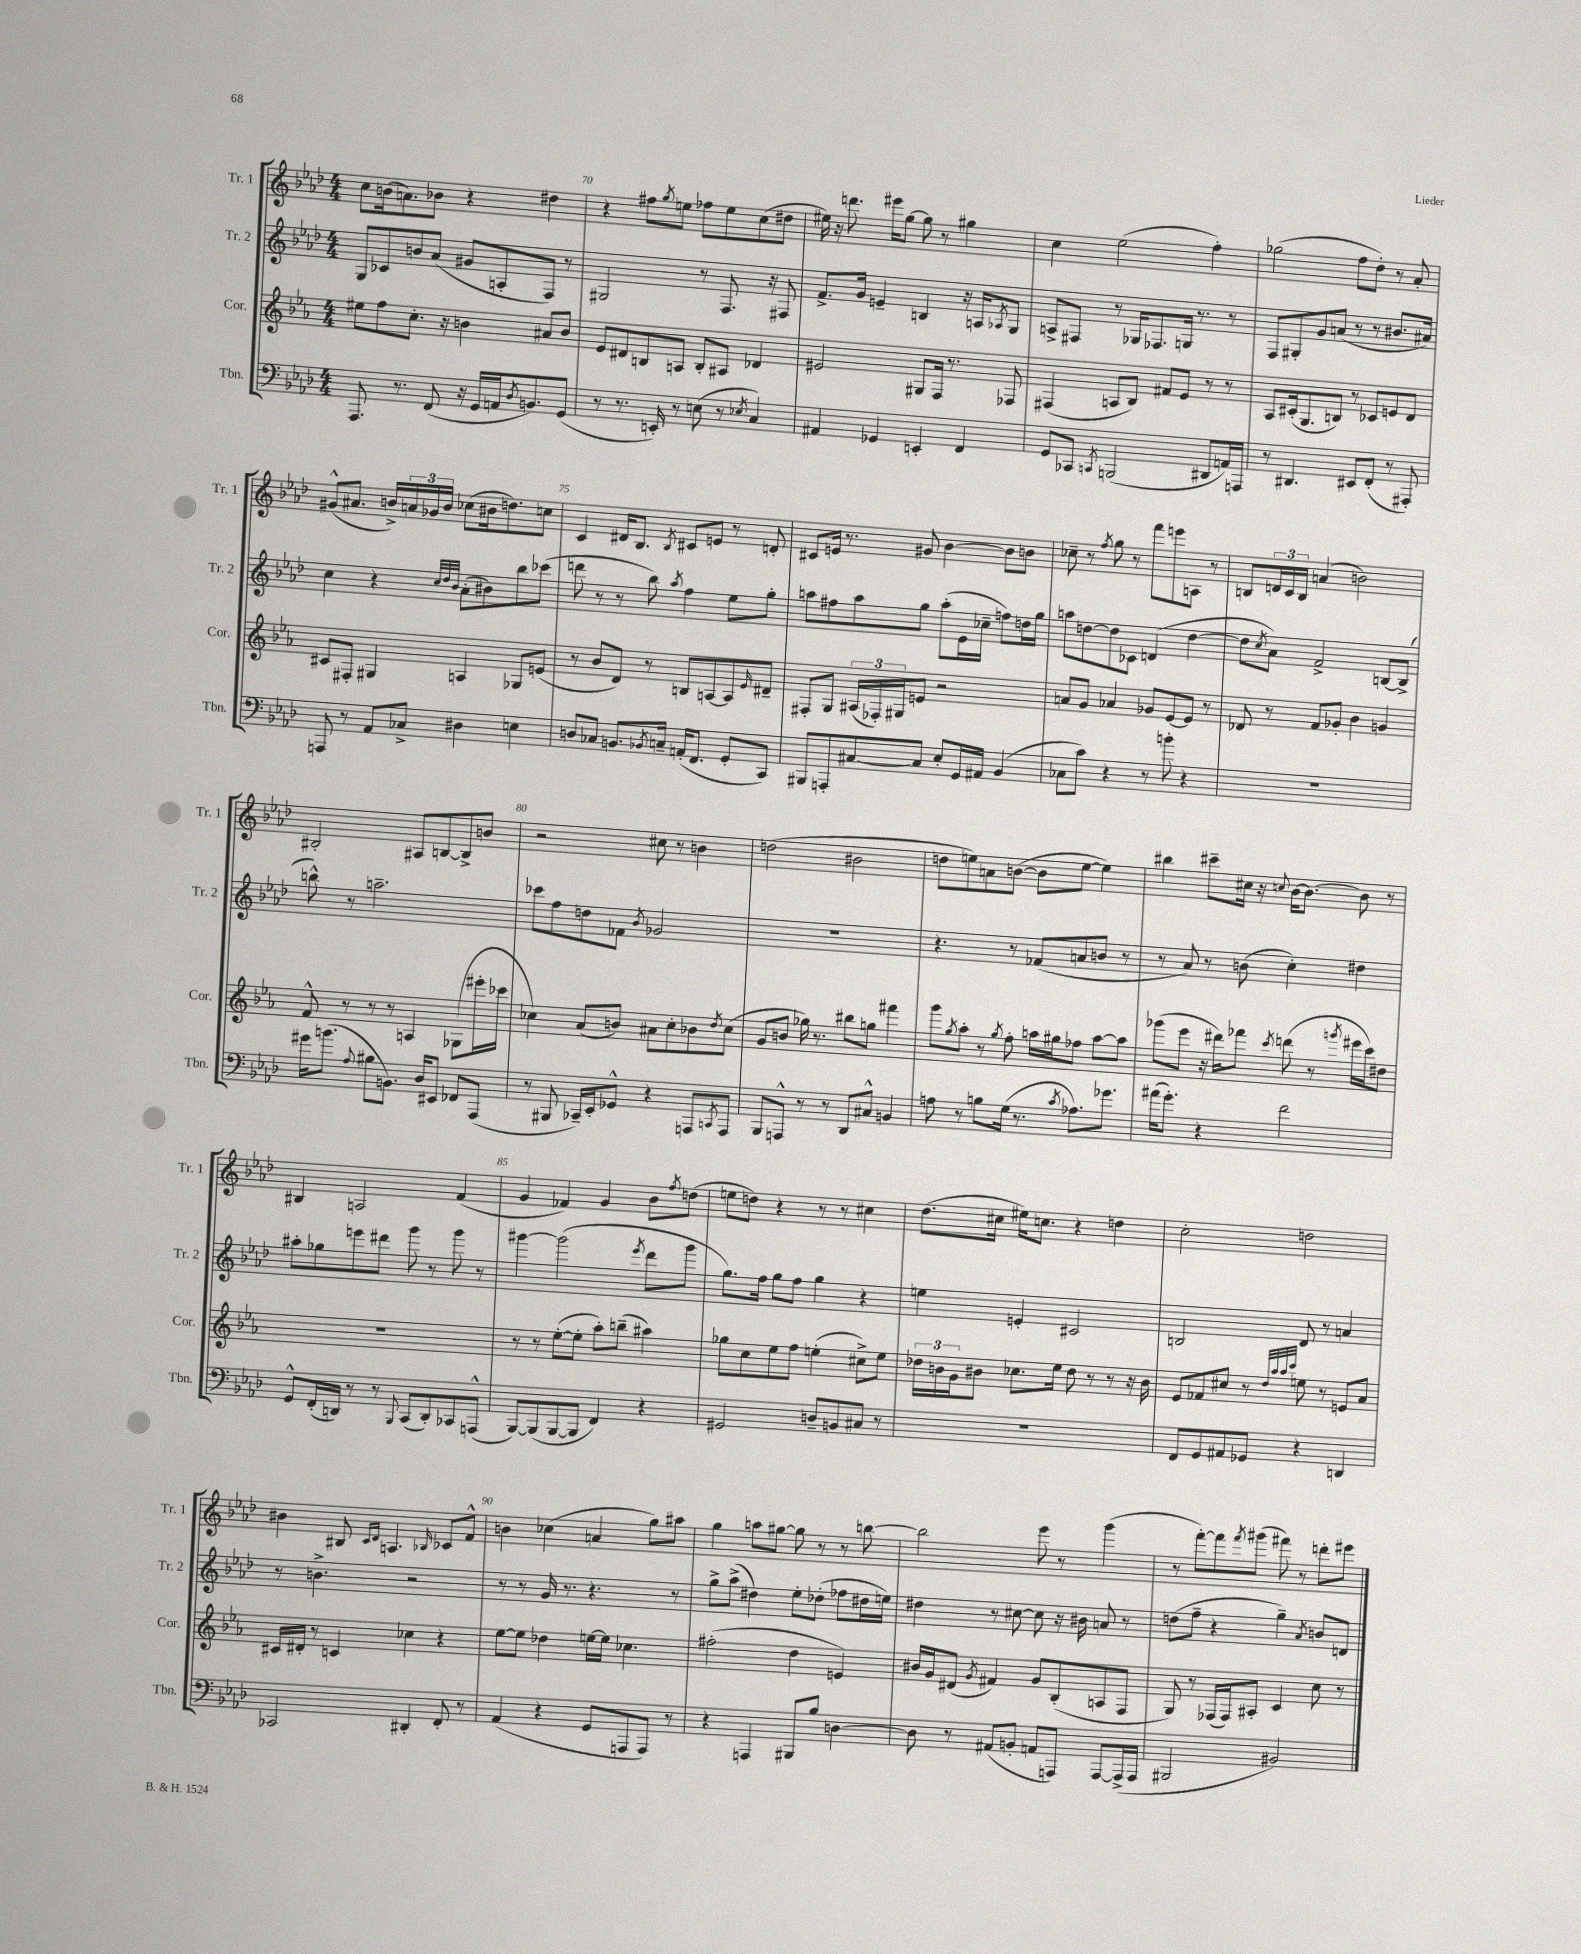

**kern	**kern	**kern	**kern
*part4	*part3	*part2	*part1
*staff4	*staff3	*staff2	*staff1
*I"Tbn.	*I"Cor.	*I"Tr. 2	*I"Tr. 1
*I'Tbn.	*I'Cor.	*I'Tr. 2	*I'Tr. 1
*clefF4	*clefG2	*clefG2	*clefG2
*k[b-e-a-d-]	*k[b-e-a-]	*k[b-e-a-d-]	*k[b-e-a-d-]
*M4/4	*M4/4	*M4/4	*M4/4
=69	=69	=69	=69
8.AAA-/	8ee#X\L	8G/L	8cc\L
.	8ff\	8c-X/	(16bn\k
8.r	.	.	8.an\)
.	8.cc'\J	8bn/	.
(8FF/	.	(8a-/J	8b-X\J
.	16r	.	.
16r	4bn\	8g#X/L	4r
16GG/LL	.	.	.
16AAn/J	.	8An'/	.
8qD-/	.	.	.
8.BBn/)	.	.	.
.	8a#X/L	8F/J)	4dd#X\
(8GG/J	8b/J	8r	.
=70	=70	=70	=70
8r	8e-/L	2G#X/	4r
8.r	8d#X/	.	.
.	8Bn/	.	8ff#X\L
16EEn'/)	.	.	.
.	.	.	8qgg/
8r	8An/J	.	8een\J
(8En\	8B'/L	8r	8ff-X\L
8r	8A#X/J	8.F/	8ee\
8qE-X/	.	.	.
4C/)	4d-X/	.	(8cc\
.	.	16r	.
.	.	8F#X/	8dd#X\J
=71	=71	=71	=71
4AA#X/	2e#X/	8.f^/L	16ee#X\)
.	.	.	16r
.	.	.	8.dddn\
.	.	16g/Jk	.
4GG-X/	.	4en~/	.
.	.	.	16eee#X\KL
.	.	.	[8gg\J
4EEn'/	8G#X/L	4Bn/	8gg\]
.	16F/Jk	.	8r
.	8.r	.	.
4FF/	.	16r	4gg#X\
.	.	16An/KL	.
.	.	8qA-X/	.
.	8F-X/	8G/J	.
=72	=72	=72	=72
8GG/L	(4F#X/	8An^/L	4cc\
8CC-X/J	.	8F#X/J	.
8qCCn/	.	.	.
(2BBBn/	8An/L	8r	(2ee-\
.	8B-/J)	16G-X/KL	.
.	.	8.F-X/	.
.	8f#X/L	.	.
.	8e-/J	16Gn/Jk	.
.	.	8.r	.
8DD#X/L	8r	.	4ff'\)
16AAn/L)	8r	8r	.
16AAAn/JJ	.	.	.
=73	=73	=73	=73
8r	8A-/L	8F/L	(2gg-X\
4.DD#X/	(16c#X'/k	8G#X'/	.
.	8.G/	.	.
.	.	8g/	.
.	8Bn/J)	(8an/J	.
8EE#X/L	8r	8r	8ff\L
(8FF'/J	8c-X/L	8r	8dd-'\J)
8r	8en/	8.b#X/L	8r
8AAA#X'/)	8d/J	.	8a-'/
.	.	16a#X/Jk)	.
!!LO:LB:g=z
=74	=74	=74	=74
8AAAn/	8c#X/L	4cc\	(8g#X^^/L
8r	8F#X'/J	.	8.a#X/J
8AA-/L	4G#X/	4r	.
.	.	.	16bn^/LL)
8C-X^/J	.	.	24an/
.	.	.	24g-X/
.	.	.	24b/JJ
.	.	32qqcc/LLL	.
.	.	32qqdd-/	.
.	.	32qqb-/JJJ	.
4D#X\	4An/	(8a-'\L	(8cc-X\L
.	.	8b#X\)	16b#X\k
.	.	.	8.ddn\)
4En\	8G-X/L	8bb-\	.
.	(8en/J	(8ccc-X\J	8ccn\J
=75	=75	=75	=75
8Dn/L	8r	8dddn\	4c/
8C-X/J	8b-/L	8r	.
8.BBn/L	8d/J)	8r	16d#X/KL
.	.	.	8.B-/J
.	8r	8bb-\)	.
8qBB-X/	.	.	.
16Cn~/Jk	.	.	.
.	.	8qaa-/	8qB-/
(16AAn'/KL	8Bn/L	4ff\	8c#X/L
8.FF/J	.	.	.
.	[8An/	.	8en/J
8GG'/L	8A/]	8ee-\L	8r
.	16qqe-/	.	.
8CC/J)	8d#X~/J	8gg'\J	8dn'/
=76	=76	=76	=76
8BBB#X/L	8F#X'/L	8aan\L	8c#X/L
8AAAn'/	8G/J	8ff#X\	16en/Jk
.	.	.	8.r
[8C#X/	(24A#X/LL	8aa\	.
.	24F-X'/)	.	.
.	24G#X/J	.	.
8C#/J]	8en/J	8gg\J	8g#X/
8E-'/L	2r	(8aa'\L	[4b-\
16GG/L	.	16e-\L	.
16AA#X/JJ	.	16cc-X~\JJ	.
(4BB-/	.	8ffn\L)	8b-\L]
.	.	16ddn\L	8bn\J
.	.	16gg\JJ	.
=77	=77	=77	=77
8C-X\L	8an/L	8aan\L	8cc-X~\
8c\J)	8g/J	[8ddn\	8r
.	.	.	8qff/
4r	4a-X/	8dd\]	8gg\
.	.	8c-X\J	8r
8r	8g-X/L	(4dn/	8fff\L
8bn'\	[8e-/	.	8eeen\
4r	8e-/J]	[4dd\	8An\J
.	8r	.	8r
=78	=78	=78	=78
1r	8d-X/	8dd\L]	8Bn/L
.	.	8qcc/	.
.	8r	8a-\J)	24dn/L
.	.	.	24c/
.	.	.	24B/JJ
.	8f/L	2f^/	(4an/
.	8g-X'/J	.	.
.	4b-\	.	2bn\)
.	4gn/	[8Bn/L	.
.	.	(8B^/J]	.
!!LO:LB:g=z
=79	=79	=79	=79
16g#X\KL	8f^^/	8bbn^^\)	2B#X'/
(8.bn\J	.	.	.
.	8r	8r	.
8qqA-/	.	.	.
8B#X\L	8r	2.aan~\	.
8.BBn\J)	8r	.	.
.	4An/	.	8A#X/L
16D-/KL	.	.	.
8EE#X/J	.	.	[8Bn/
8FF-X/L	(8G-X\L	.	8B^/]
(8AAA-/J	16eee#X'\L	.	8bn/J
.	16ccc-X\JJ	.	.
=80	=80	=80	=80
8r	4cc-X\)	8ccc-X\L	2r
8BBB#X/	.	8ff\	.
16CC-X~/LL)	(8a-/L	8ddn\	.
16EE-'/J	.	.	.
8GG-X^^/J	8bn/J)	8f-X\J	.
.	.	8qb-/	.
4r	8a#X\L	2g-X/	8cc#X\
.	8cc-'\	.	8r
8AAAn/L	8b-X\	.	4bn\
8qCCn/	8qdd/	.	.
8AAA/J	(8cc-\J	.	.
=81	=81	=81	=81
8BBB-/L	8g/L	1r	(2ddn\
8AAAn^^/J	8bn/J	.	.
8r	16gg-X\)	.	.
.	8.r	.	.
8r	.	.	.
8DD-/L	8bb#X\L	.	2b#X\
8C#X^^/J	8ggn\J	.	.
4BBn/	4fff#X\	.	.
=82	=82	=82	=82
8An\	8ggg\L	4.r	8ddn\L
.	8qgg/	.	.
8r	8aa-'\J	.	8een\)
8Bn\L	8r	.	8an\
.	8qgg/	.	.
(16G\Jk	8ff'\	8r	([8bn\J
8.r	.	.	.
.	16aan\LL	(8f-X/L	8b\L]
.	16gg#X\J	.	.
8qc/	.	.	.
8.A-X\L)	8ff-X\J	8an/	[8ee\J
.	[8aa\L	8bn/J	4ee\])
8.g-X\J	.	.	.
.	8aa\J]	8r	.
=83	=83	=83	=83
(16a#X\KL	(8ggg-X\L	8r	4bb#X\
8.g'\J)	.	.	.
.	8eee-\J	8a-/)	.
4r	16r	8r	8ccc#X~\L
.	16ddd#X\KL)	.	.
.	8fff-X\J	(8bn\	16cc#X\Jk
.	.	.	16r
.	8qccc/	.	8qqccn/
2f\	(8dddn\	4cc'\)	[16b-\KL
.	.	.	8.b-\J_
.	8r	.	.
.	8qgggn/	.	.
.	16eee#X\LL	4dd#X\	8b-\]
.	16ccc\J)	.	.
.	8dd#X\J	.	8r
!!LO:LB:g=z
=84	=84	=84	=84
8GG^^/L	1r	8aa#X'\L	4B#X/
(16FF'/L	.	8gg-X\	.
16DDn/JJ)	.	.	.
8r	.	8eeen\	2An/
8r	.	8ddd#X\J	.
8qqBBB-/	.	.	.
(8CC/L	.	8ggg\	.
8DD'/)	.	8r	.
8CC-X/	.	8ggg\	(4f/
(8AAAn^^/J	.	8r	.
=85	=85	=85	=85
[8BBB-/L)	8r	[4ggg#X\	4g/
(8BBB-/]	8r	.	.
[8BBB-/	([8ee-'\L	(2ggg#\]	4f-X/)
8BBB-/J]	8ee-'\J]	.	.
4FF/)	8aa-'\L)	.	4g/
.	(8bbn~\J	.	.
.	.	8qeee-/	.
4r	4aa#X\)	8ddd-\L	8b-\L
.	.	.	8qff/
.	.	8ggg#\J	(8ddn\J
=86	=86	=86	=86
2GG#X/	8gg-X\L	8.gg\L)	8een\L
.	8cc\	.	8ddn\J)
.	.	16ff\Jk	.
.	8ee-\	8gg\L	4r
.	8ff\J	8ff\J	.
8Dn~/L	(4een'\	4gg\	8r
8BBn/	.	.	8r
8C#X/J	8cc#X^\L)	4r	4cc#X\
8r	8ee\J	.	.
=87	=87	=87	=87
1r	24dd-X\LL	4een\	(8.dd-\L
.	24bn\	.	.
.	24g\J	.	.
.	8b#X\J	.	.
.	.	.	16cc#X\Jk
.	8.cc-X\L	4en'/	16ee#X\KL)
.	.	.	8.ccn\J
.	16ee-\Jk	.	.
.	8dd-\	2c#X/	4r
.	8r	.	.
.	8r	.	4ddn\
.	16r	.	.
.	16b#\	.	.
=88	=88	=88	=88
8FF/L	8e-/L	2Bn/	2cc'\
8GG/	8f-X/	.	.
8AA#X/	8cc#X/J	.	.
8GG-X/J	8r	.	.
.	32qqdd/LLL	.	.
.	32qqaa-/	.	.
.	32qqaa-/	.	.
.	32qqccc/JJJ	.	.
4r	8een\	8d-/	2ddn\
.	8r	8r	.
4DDn/	8en/L	4an/	.
.	8a-/J	.	.
!!LO:LB:g=z
=89	=89	=89	=89
2CC-X/	16c#X/LL	8r	4b#X\
.	16d#X'/JJ	.	.
.	8r	4.bn^\	.
.	4cn/	.	8B#X/
.	.	.	16qqc/LL
.	.	.	16qqd-/JJ
.	.	.	4.An/
4DD#X'/	4cc-X\	2r	.
.	.	.	16qqB-X/
8FF'/	4r	.	8c-X/L
8r	.	.	8f^^/J
=90	=90	=90	=90
(4AA-/	[8ee-\L	8r	4bn\
.	8ee-\J]	8r	.
4r	4dd-X\	16g/	(4cc-X\
.	.	8.r	.
8GG/L	[16een\LL	4.r	4an/
.	16ee\JJ]	.	.
8AAAn/	4.cc-X\	.	.
8AAA/J)	.	.	8gg\L)
8r	.	8r	8aa#X\J
=91	=91	=91	=91
4r	(2ff#X'\	8gg^\L	4gg\
.	.	(8aa-^\J	.
4AAAn/	.	4dd#X\)	8aan\L
.	.	.	[8gg#X\J
8BBB#X/L	4dd\	8ee-'\L	8gg#\]
8B-/J	.	(8dd-X'\J	8r
[4Dn\	4en/)	8ff-X\L	8r
.	.	16dd#X\L	[8bbn\
.	.	16een\JJ)	.
=92	=92	=92	=92
8D\]	16b#X/LL	4dd#X\	2bb\]
.	16g/J	.	.
8r	(8d#X/J	.	.
.	8qg/	.	.
(8AA#X/L	4f#X/)	8r	.
8BBn'/J	.	[8cc#X\	.
8AAn/L	8g/L	8cc#\]	8eee-\
8AAAn/J)	(8B-'/	16r	8r
.	.	16b#X\	.
[8AAA/L	8An/	8an/	(4ggg\
(16AAA^/L]	8F/J	8r	.
16AAA/JJ	.	.	.
=93	=93	=93	=93
2BBB#X/	8G/)	(8ddn\L	8r
.	8r	8ff~\J	[8fff'\L)
.	(16F-X/LL	4r	8fff\]
.	16F-/J)	.	.
.	.	.	8qfff/
.	8A#X'/J	.	(8ggg#X\J
2BB#X/)	4c/	4gg~\)	8fff#X\)
.	.	.	8r
.	.	8qa-/	.
.	8cc\	8bn/L	8dddn'\L
.	8r	8dn/J	8eee#X\J
==	==	==	==
*-	*-	*-	*-
